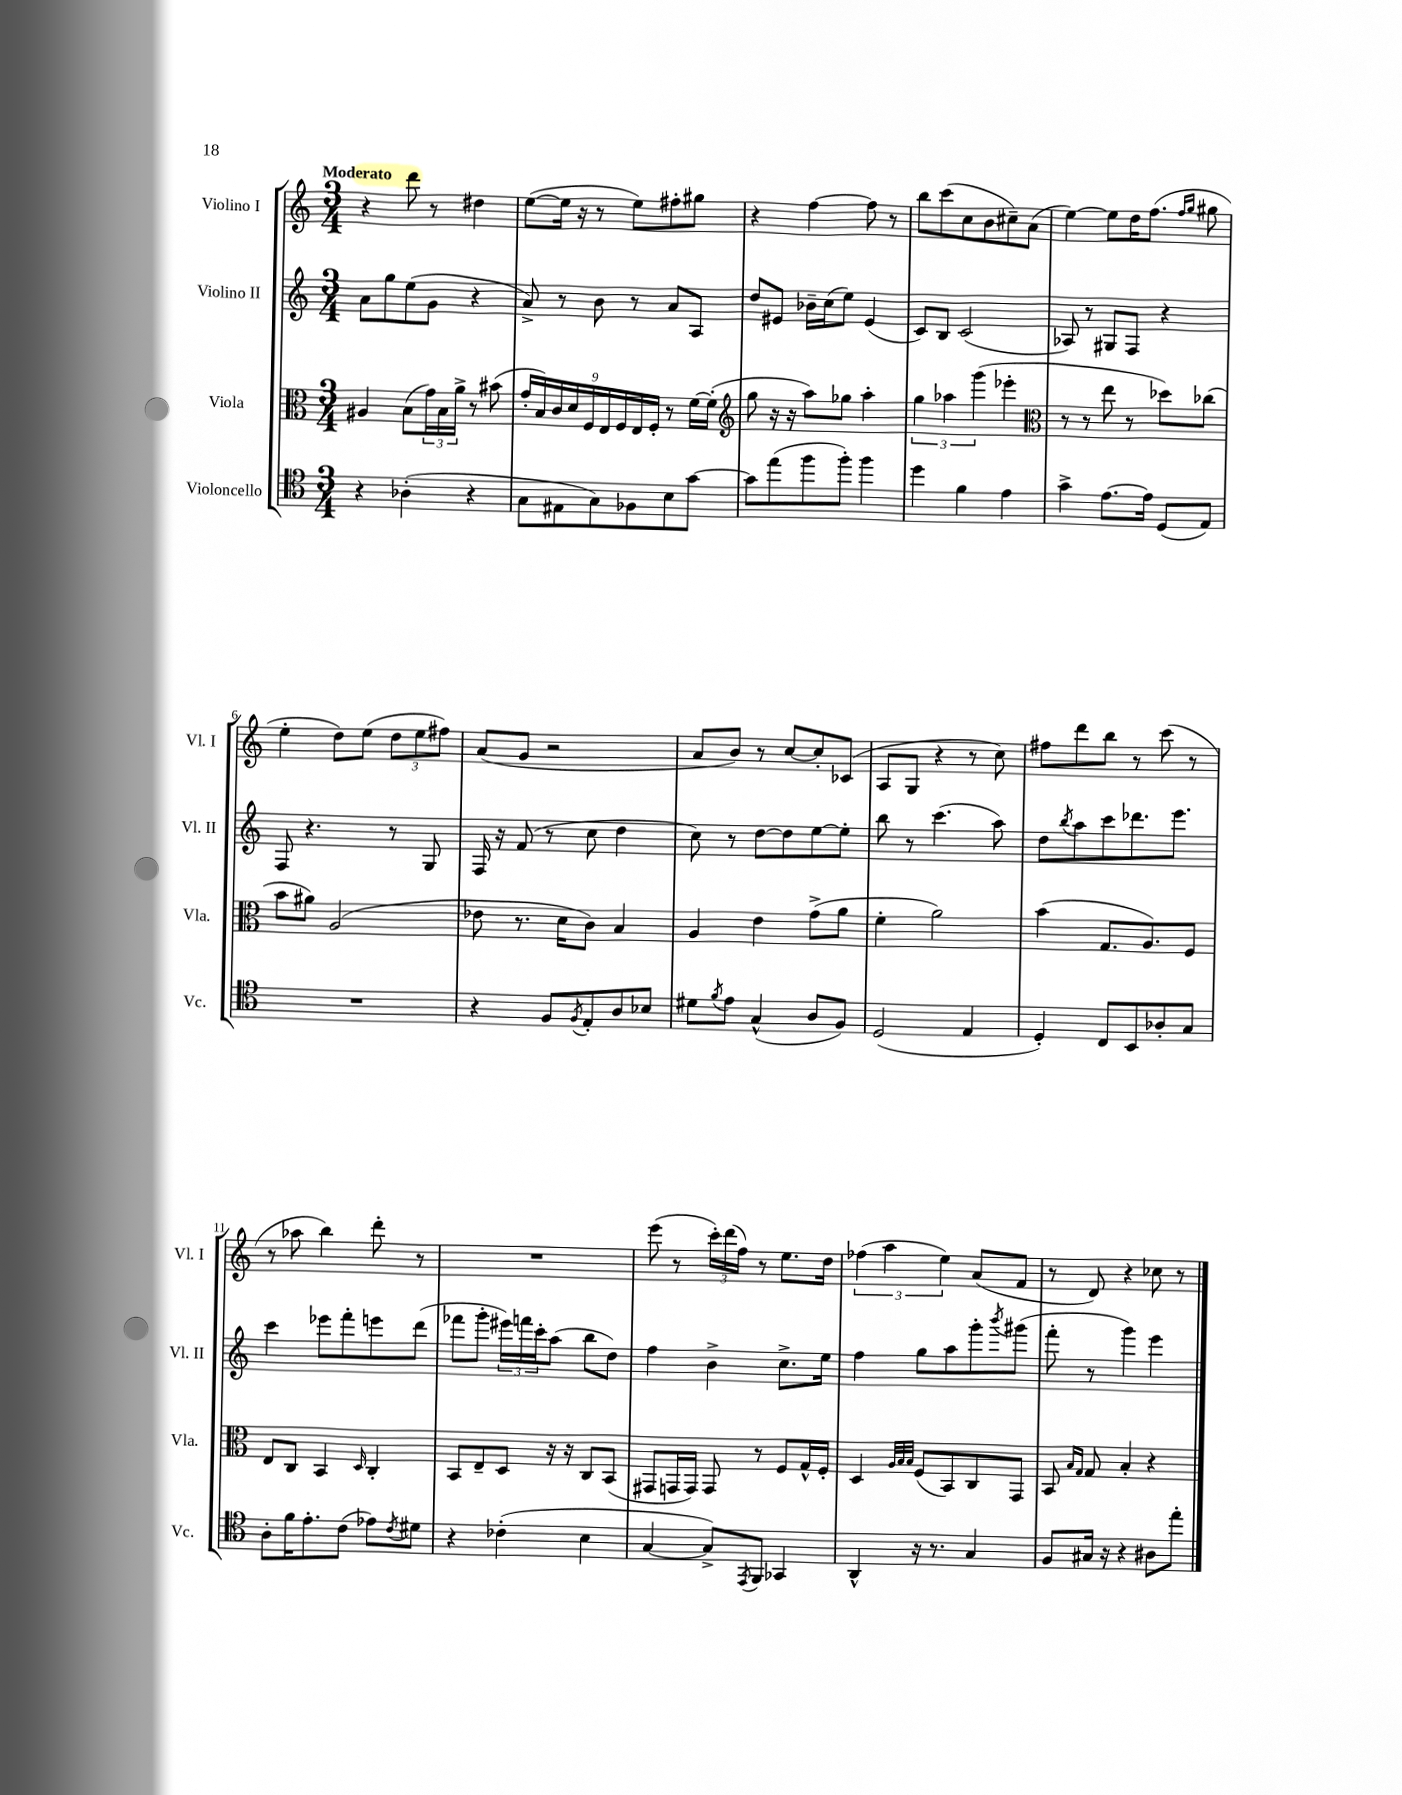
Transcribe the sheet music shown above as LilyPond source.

<<
\new StaffGroup <<
\new Staff = "s0" \with { instrumentName = "Violino I" shortInstrumentName = "Vl. I" } {
    \clef treble \key c \major \numericTimeSignature \time 3/4 \tempo "Moderato"
    r4 d'''8 r8 dis''4 |
    e''8~( e''16 r16 r8 e''8) fis''8-. gis''8 |
    r4 f''4~ f''8 r8 |
    b''8 c'''8( c''8 b'8 cis''8--) a'8( |
    e''4~) e''8 d''16 f''8.( \grace { f''16 g''16 } gis''8 |
    e''4-. d''8) e''8( \tuplet 3/2 { d''8 e''8 fis''8) } |
    a'8( g'8 r2 |
    a'8 b'8) r8 c''8~ c''8-. ces'8( |
    a8 g8 r4 r8 c''8) |
    fis''8 d'''8 b''8 r8 c'''8( r8 |
    r8 aes''8 b''4) d'''8-. r8 |
    R2. |
    e'''8( r8 \tuplet 3/2 { c'''16-.) d'''16( f''16) } r8 e''8. d''16 |
    \tuplet 3/2 { fes''4( a''4 e''4) } a'8( f'8 |
    r8 d'8) r4 ces''8 r8 \bar "|." |
}
\new Staff = "s1" \with { instrumentName = "Violino II" shortInstrumentName = "Vl. II" } {
    \clef treble \key c \major \numericTimeSignature \time 3/4
    a'8 g''8 e''8( g'8 r4 |
    a'8->) r8 b'8 r8 a'8 a8 |
    d''8 eis'8 bes'16-- c''16( e''8) eis'4( |
    c'8) b8 c'2( |
    aes8) r8 gis8 f8 r4 |
    f8 r4. r8 g8 |
    f16 r16 f'8( r8 c''8 d''4 |
    c''8) r8 d''8~ d''8 e''8~ e''8-. |
    b''8 r8 c'''4.( a''8) |
    d''8 \acciaccatura { b''8 } a''8 c'''8 des'''8. e'''8. |
    c'''4 ees'''8 f'''8-. e'''8 d'''8( |
    fes'''8 g'''8-. \tuplet 3/2 { eis'''16) f'''16 c'''16-. } a''8( b''8 d''8) |
    f''4 b'4-> c''8.-> e''16 |
    f''4 g''8 a''8 g'''8-. \acciaccatura { b'''8 } gis'''8( |
    f'''8-. r8 g'''4) e'''4 \bar "|." |
}
\new Staff = "s2" \with { instrumentName = "Viola" shortInstrumentName = "Vla." } {
    \clef alto \key c \major \numericTimeSignature \time 3/4
    ais4 b8( \tuplet 3/2 { g'16) b16 a'16-> } r8 bis'8( |
    \tuplet 9/8 { g'16-. b16) c'16 d'16 f16 e16 f16 e16 f16-. } r8 f'16~ f'16-.( |
    \clef treble g''8 r16 r16 a''8) ges''8 a''4-. |
    \tuplet 3/2 { g''4 aes''4 g'''4( } ees'''4-. |
    \clef alto r8 r8 e''8 r8 des''8) ces''8( |
    b'8 ais'8) a2( |
    ees'8 r8. d'16 c'8) b4 |
    a4 e'4 g'8->( a'8 |
    f'4-. a'2) |
    b'4( g8. a8.) f8 |
    e8 c8 b,4 \grace { d16 } c4-. |
    b,8 e8-- d8 r16 r16 c8 b,8( |
    gis,8 g,16 g,16) g,8 r8 f8 g16-^ f16-. |
    d4 \grace { a32 b32 b32 } f8( b,8) c8 g,8 |
    b,8 \grace { b16 g16 } g8 b4-. r4 \bar "|." |
}
\new Staff = "s3" \with { instrumentName = "Violoncello" shortInstrumentName = "Vc." } {
    \clef tenor \key c \major \numericTimeSignature \time 3/4
    r4 aes4-.( r4 |
    g8 eis8 g8) fes8 b8 g'8~ |
    g'8 e''8( f''8 f''8-.) f''4 |
    d''4 f'4 e'4 |
    g'4-> e'8.~ e'16 d8( e8) |
    R2. |
    r4 f8 \acciaccatura { f8 } e8-. a8 bes8 |
    dis'8 \acciaccatura { f'8 } e'8 g4-^( a8 f8) |
    d2( e4 |
    d4-.) c8 b,8 aes8-. g8 |
    a8-. f'16 e'8.-. c'8( ees'8) \acciaccatura { c'8 } dis'8 |
    r4 ces'4-.( b4 |
    g4~ g8->) \acciaccatura { e,8 } f,8 ges,4 |
    a,4-^ r16 r8. g4 |
    f8 gis16 r16 r4 ais8 e''8-. \bar "|." |
}
>>
>>
